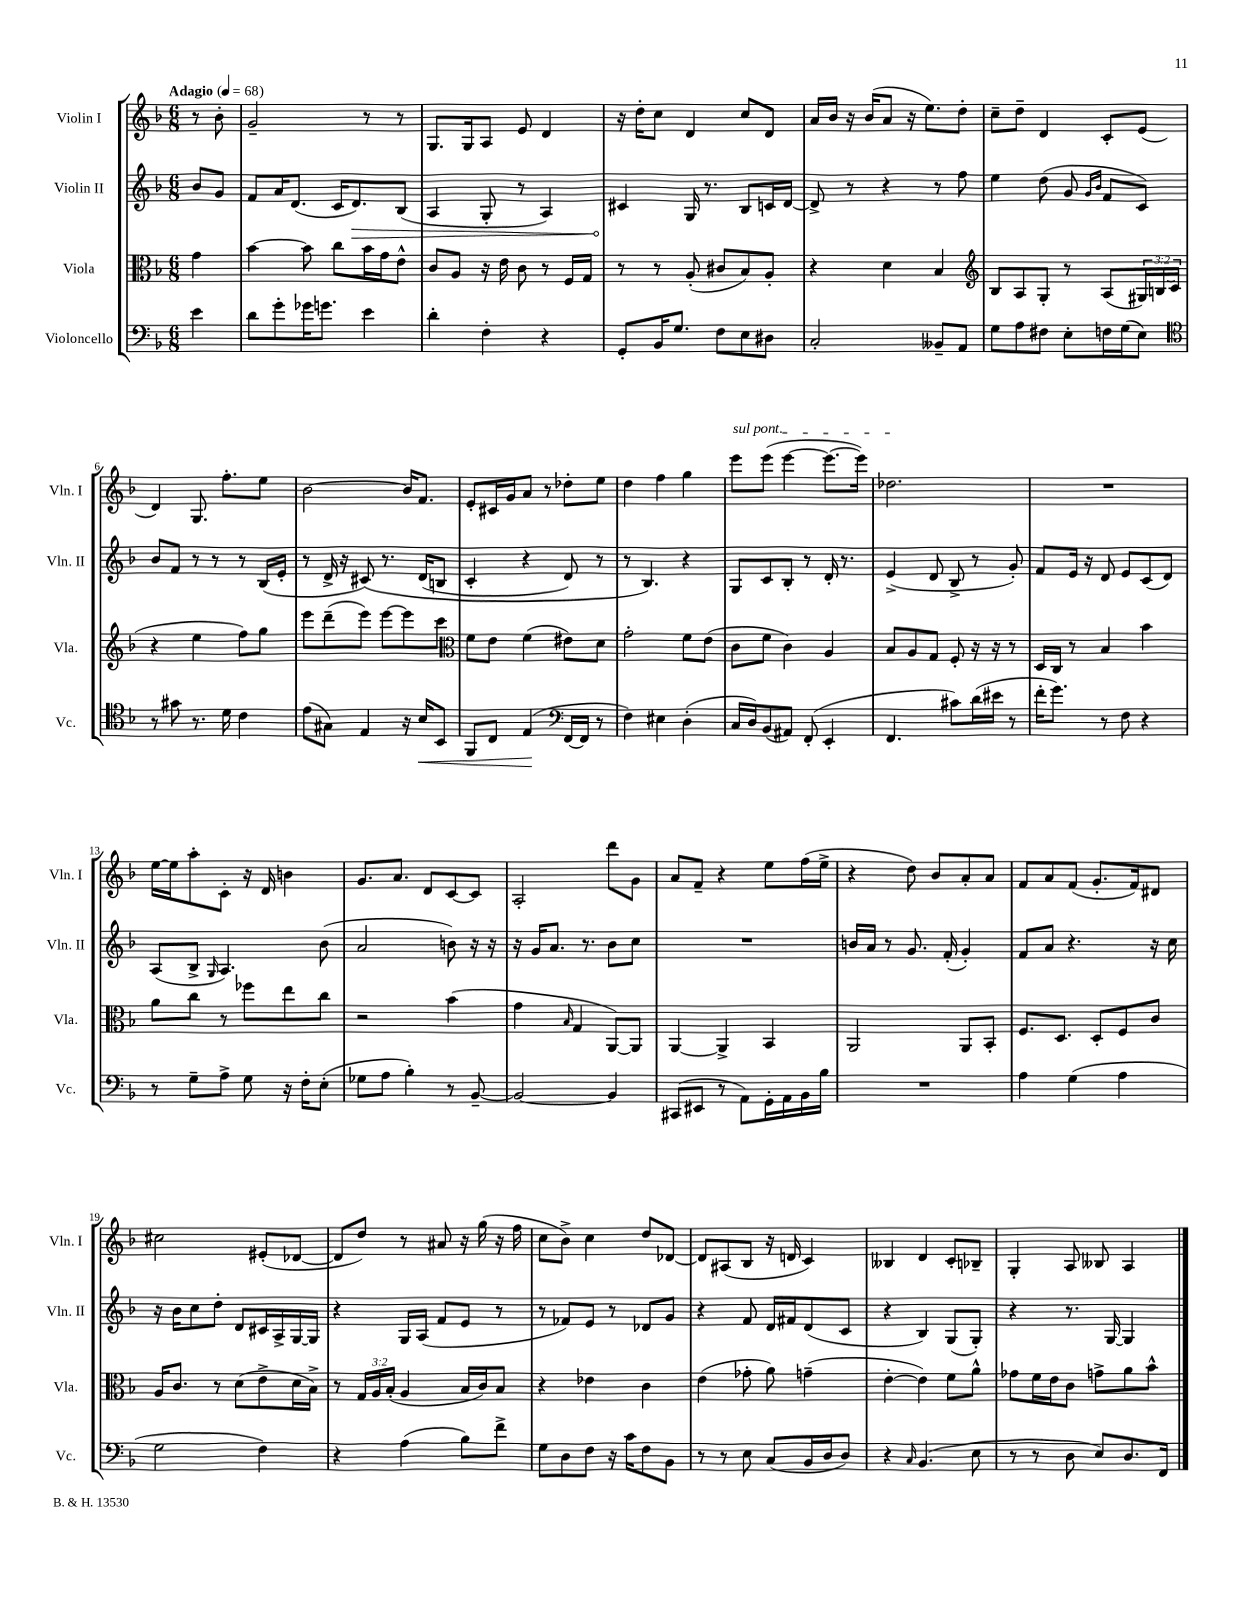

**kern	**kern	**kern	**kern
*staff4	*staff3	*staff2	*staff1
*clefF4	*clefC3	*clefG2	*clefG2
*k[b-]	*k[b-]	*k[b-]	*k[b-]
*M6/8	*M6/8	*M6/8	*M6/8
*MM68	*MM68	*MM68	*MM68
4e\	4g\	8b-/L	8r
.	.	8g/J	8b-'\
=	=	=	=
8d\L	[4b-\	8f/L	2g~/
8g'\	.	16a/K	.
.	.	(8.d/J	.
16g-\K	8b-\]	.	.
8.g\J	.	.	.
.	8cc\L	16c/LK	.
.	.	8.d/)	.
4e\	16b-\L	.	8r
.	16g\J	.	.
.	8e^^\J	(8B-/J	8r
=	=	=	=
4d'\	8c/L	4A/	8.G/L
.	8A/J	.	.
.	.	.	16G/k
4F'\	16r	8G'/	8A/J
.	16e\	.	.
.	8c\	8r	8e/
4r	8r	4A/)	4d/
.	16F/LL	.	.
.	16G/JJ	.	.
=	=	=	=
8GG'/L	8r	4c#/	16r
.	.	.	16dd'\LK
16BB-/K	8r	.	8cc\J
8.G/J	.	.	.
.	(8A'/	16G/	4d/
.	.	8.r	.
8F\L	8c#/L	.	.
8E\	8B-/)	8B-/L	8cc/L
8D#\J	8A'/J	16c/L	8d/J
.	.	[16d/JJ	.
=	=	=	=
2C'/	4r	8d^/]	16a/LL
.	.	.	16b-/JJ
.	.	8r	16r
.	.	.	(16b-/LK
.	4d\	4r	8a/J
.	.	.	16r
.	.	.	8.ee\L)
8BB--~/L	4B-/	8r	.
8AA/J	.	8ff\	8dd'\J
=	=	=	=
*	*clefG2	*	*
8G\L	8B-/L	4ee\	8cc~\L
8A\	8A/	.	8dd~\J
8F#\J	8G'/J	(8dd\	4d/
8E'\L	8r	8g/	.
.	.	16qqg/LL	.
.	.	16qqb-/JJ	.
16F\L	(8A/L	8f/L	8c'/L
(16G\J	.	.	.
8E\J)	24G#/L)	8c/J)	(8e/J
.	24B/	.	.
.	(24c/JJ	.	.
=	=	=	=
*clefC4	*	*	*
8r	4r	8b-/L	4d/)
8g#\	.	8f/J	.
8.r	4ee\	8r	8.G/
.	.	8r	.
16d\	.	.	8.ff'\L
4c\	8ff\L)	8r	.
.	8gg\J	(16B-/LL	8ee\J
.	.	16e'/JJ	.
=	=	=	=
(8e\L	8eee\L	8r	[2b-\
8G#\J)	(8ddd~\	16d^/	.
.	.	16r	.
4E/	8eee\J)	&(8c#/)	.
.	[8eee\L	8.r	.
16r	8eee\]	.	16b-/]LK
16B-/LK	.	(16d/LK	8.f/J
8BB-/J	8ccc\J	8B/J	.
=	=	=	=
*	*clefC3	*	*
8FF/L	8f\L	4c'/	8e'/L
8C/J	8e\J	.	16c#/L
.	.	.	16g/J
(4E/	(4f\	4r	8a/J
.	.	.	8r
*clefF4	*	*	*
[16FF/LL	8e#\L)	8d/)	8dd-'\L
16FF/]JJ	.	.	.
8r	8d\J	8r	8ee\J
=	=	=	=
4F\)	2g'\	8r	4dd\
.	.	4.B-/&)	.
4E#\	.	.	4ff\
(4D'\	8f\L	4r	4gg\
.	(8e\J	.	.
=	=	=	=
16C/LL	8c\L	8G/L	8eee\L
16D/J)	.	.	.
(8BB-/	8f\J	8c/	(8eee\J
8AA#/J)	4c\)	8B-'/J	[4eee\
(8FF'/	.	8r	.
4EE'/	4A/	16d'/	8.eee\_L
.	.	8.r	.
.	.	.	16eee\]Jk)
=	=	=	=
4.FF/	8B-/L	(4e^/	2.dd-\
.	8A/	.	.
.	8G/J	8d/	.
8c#\L)	8F'/	8B-^/	.
(16d\L	16r	8r	.
16e#\JJ	16r	.	.
8r	8r	8g'/)	.
=	=	=	=
16f'\LK	16D/LL	8f/L	2.r
8.g\J)	16C/JJ	.	.
.	8r	16e/Jk	.
.	.	16r	.
8r	4B-/	8d/	.
8F\	.	8e/L	.
4r	4b-\	(8c/	.
.	.	8d/J)	.
=	=	=	=
8r	8a\L	(8A/L	[16ee\LL
.	.	.	16ee\]J
8G~\L	8cc\J	8B-^/J	8aa'\
.	.	16qqG/	.
8A^\J	8r	4.A/)	8c'\J
8G\	8ff-\L	.	16r
.	.	.	16d/
16r	8ee\	.	4b\
16F'\LK	.	.	.
(8E'\J	8cc\J	(8b-\	.
=	=	=	=
8G-\L	2r	2a/	8.g/L
8A\J	.	.	.
.	.	.	8.a/J
4B-'\)	.	.	.
.	.	.	8d/L
8r	(4b-\	8b\)	[8c/
[8BB-~/	.	16r	8c/]J
.	.	16r	.
=	=	=	=
2BB-/_	4g\	16r	2A'/
.	.	16g/LK	.
.	.	8.a/J	.
.	16qqB-/	.	.
.	4G/	.	.
.	.	8.r	.
4BB-/]	[8AA/L)	8b-\L	8ddd\L
.	8AA/]J	8cc\J	8g\J
=	=	=	=
(8CC#/L	[4AA/	2.r	8a/L
8EE#/J	.	.	8f~/J
8r	4AA^/]	.	4r
8AA\L)	.	.	.
16GG'\L	4BB-/	.	8ee\L
16AA\	.	.	.
16BB-\	.	.	(16ff\L
16B-\JJ	.	.	16ee^\JJ
=	=	=	=
2.r	2AA/	16b/LL	4r
.	.	16a/JJ	.
.	.	8r	.
.	.	8.g/	8dd\)
.	.	.	8b-/L
.	.	(16f'/	.
.	8AA/L	4g'/)	8a'/
.	8BB-'/J	.	8a/J
=	=	=	=
4A\	8.F/L	8f/L	8f/L
.	.	8a/J	8a/
.	8.D/J	.	.
(4G\	.	4.r	(8f/J
.	8D'/L	.	8.g'/L
4A\	8F/	.	.
.	.	.	16f/k)
.	8c/J	16r	8d#/J
.	.	16cc\	.
=	=	=	=
2G\	16A/LK	16r	2cc#\
.	8.c/J	16b-\LK	.
.	.	8cc\	.
.	8r	8dd'\J	.
.	(8d\L	8d/L	.
4F\)	8e^\	16c#/L	(8e#'/L
.	.	16A^/	.
.	16d\L	[16G/	[8d-/J
.	16B-^\JJ)	16G/]JJ	.
=	=	=	=
4r	8r	4r	8d-/]L
.	24G/LL	.	8dd/J)
.	24A/	.	.
.	(24B-'/JJ	.	.
(4A\	4A/	16G/LL	8r
.	.	(16A/JJ	.
.	.	8f/L	8a#/
8B-\L)	16B-/LL	8e/J	16r
.	16c/J)	.	(16gg\
8f^\J	8B-/J	8r	16r
.	.	.	16ff\
=	=	=	=
8G\L	4r	8r	8cc\L
8D\	.	8f-/L)	8b-^\J)
8F\J	4e-\	8e/J	4cc\
16r	.	8r	.
16c\LK	.	.	.
8F\	4c\	8d-/L	8dd/L
8BB-\J	.	8g/J	[8d-/J
=	=	=	=
8r	(4e\	4r	8d-/]L
8r	.	.	(8A#/
8E\	8g-'\	8f/	8B-/J
(8C/L	8a\)	16d/LL	16r
.	.	16f#/J	16d/
16BB-/L	(4g~\	(8d/	4c/)
16D/J	.	.	.
8D/J)	.	8c/J	.
=	=	=	=
4r	[4e'\	4r	4B--/
16qqC/	.	.	.
(4.BB-/	4e\])	4B-/)	4d/
.	8f\L	(8G/L	8c'/L
8E\	8a^^\J	8G'/J)	8B-~/J
=	=	=	=
8r	8g-\L	4r	4G'/
8r	16f\L	.	.
.	16e\J	.	.
8D\	8c\J	8.r	8A/
8E/L)	8g^\L	.	8B--/
.	.	[16G/	.
8.D/	8a\	4G/]	4A/
.	8b-^^\J	.	.
16FF/Jk	.	.	.
==	==	==	==
*-	*-	*-	*-
